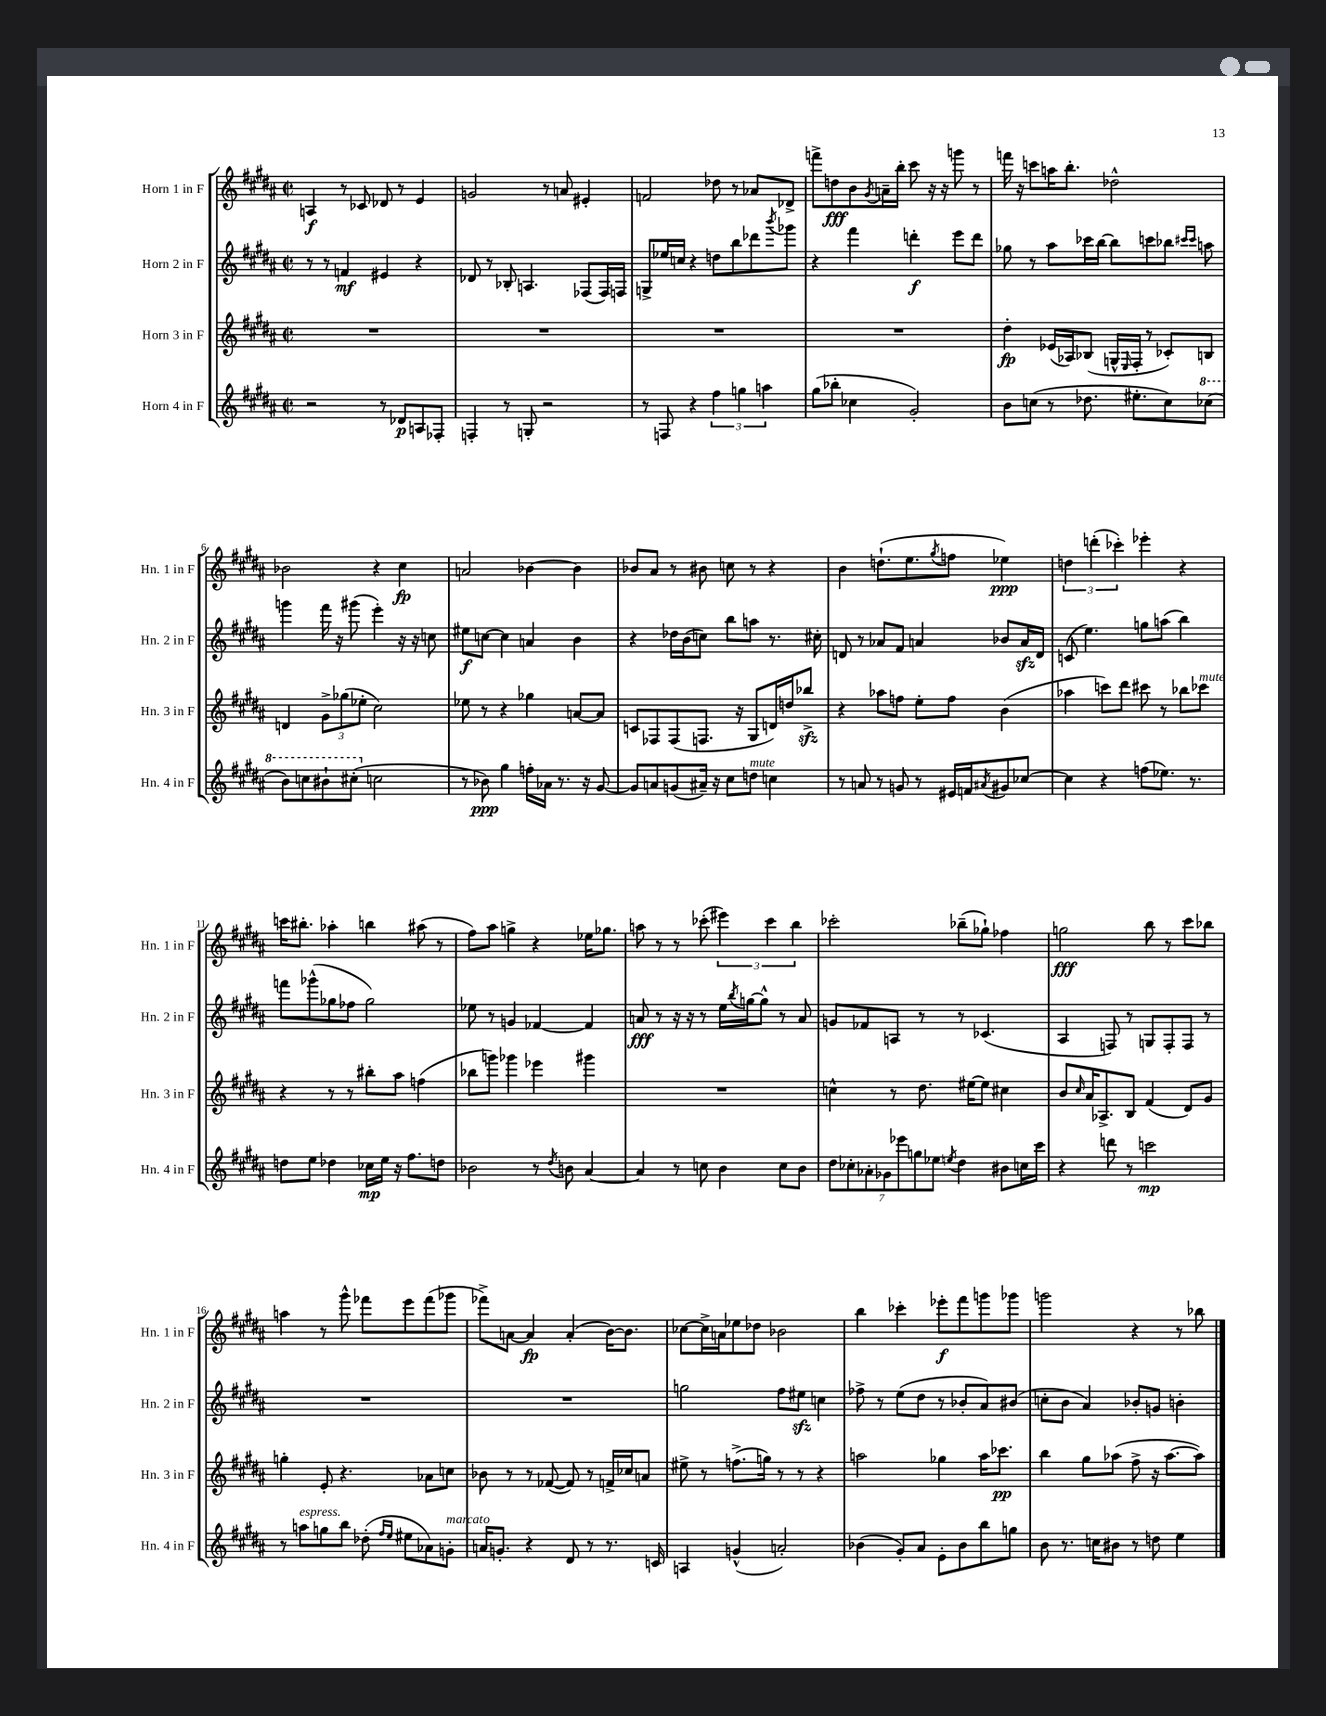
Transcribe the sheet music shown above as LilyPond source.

<<
\new StaffGroup <<
\new Staff = "s0" \with { instrumentName = "Horn 1 in F" shortInstrumentName = "Hn. 1 in F" } {
    \clef treble \key b \major \defaultTimeSignature \time 2/2
    a4\f r8 ces'8 des'8 r8 e'4 |
    g'2 r8 a'8 eis'4-. |
    f'2 des''8 r8 aes'8 des'8-> |
    f'''8-> d''8\fff b'8 \acciaccatura { gis'8 } a'16-- b''16-. cis'''8 r16 r16 g'''8 r8 |
    f'''16 r16 c'''8 a''16 b''8.-. des''2-^ |
    bes'2 r4 cis''4\fp |
    a'2 bes'4~ bes'4 |
    bes'8 ais'8 r8 bis'8 c''8 r8 r4 |
    b'4 d''8.-!( e''8. \acciaccatura { gis''8 } f''8 ees''4\ppp) |
    \tuplet 3/2 { d''4 d'''4-.( ces'''4-.) } ees'''4-. r4 |
    c'''16 bis''8.-. aes''4-. b''4 ais''8( r8 |
    fis''8) ais''8 g''4-> r4 ees''16 ges''8. |
    a''8 r8 r8 ces'''8-.( \tuplet 3/2 { eis'''4) ces'''4 b''4 } |
    ces'''2-. bes''8--( ges''8-!) fes''4 |
    g''2\fff b''8 r8 cis'''8 bes''8 |
    a''4 r8 gis'''8-^ fes'''8 e'''8 fes'''8( ges'''8 |
    fes'''8->) a'8~ a'4\fp a'4-.( b'16~) b'8. |
    ces''8~ ces''16-> a'16 ees''8 des''8 bes'2 |
    b''4 ces'''4-. ees'''8-.\f fis'''8 g'''8 ges'''8 |
    g'''2 r4 r8 bes''8 \bar "|." |
}
\new Staff = "s1" \with { instrumentName = "Horn 2 in F" shortInstrumentName = "Hn. 2 in F" } {
    \clef treble \key b \major \defaultTimeSignature \time 2/2
    r8 r8 f'4\mf eis'4 r4 |
    des'8 r8 bes8-. a4. fes8( fes16) f16 |
    g8-> ees''16 c''16 r4 d''8 b''8 des'''8 \acciaccatura { b'''8 } ges'''8 |
    r4 fis'''4 d'''4-.\f e'''8 d'''8 |
    ges''8 r8 ais''8 ces'''16 b''16~ b''8 c'''8 bes''8 \grace { cis'''16 cis'''16 } a''8 |
    g'''4 fis'''16 r16 gis'''8( e'''4-.) r16 r16 c''8 |
    eis''8\f c''8~ c''4 a'4 b'4 |
    r4 des''16 b'16( c''8) b''8 a''8 r8. cis''16-. |
    d'8 r8 aes'8 fis'8 a'4 bes'8 a'16\sfz d'16 |
    c'8( e''4.) g''8 a''8( b''4) |
    f'''8 ges'''8-^( ges''8 fes''8 ges''2) |
    ees''8 r8 g'4 fes'4~ fes'4 |
    a'8\fff r8 r16 r16 r8 e''16 \acciaccatura { b''8 } g''16~ g''8-^ r8 a'8 |
    g'8 fes'8 a8 r8 r8 ces'4.( |
    ais4 f8) r8 g8 f8-. f8 r8 |
    R1 |
    R1 |
    g''2 fis''8 eis''8\sfz c''4 |
    fes''8-> r8 e''8( dis''8 r8 bes'8-. ais'8) bis'8( |
    c''8-. b'8 ais'4) bes'8-. g'8 b'4-. \bar "|." |
}
\new Staff = "s2" \with { instrumentName = "Horn 3 in F" shortInstrumentName = "Hn. 3 in F" } {
    \clef treble \key b \major \defaultTimeSignature \time 2/2
    R1 |
    R1 |
    R1 |
    R1 |
    dis''4-.\fp ees'16( aes16) bes8( g16-^ \grace { e16 } fis16-. r8 ces'8-.) b8 |
    d'4 \tuplet 3/2 { gis'8-> ges''8( ees''8-. } cis''2) |
    ees''8 r8 r4 ges''4 a'8~ a'8 |
    c'8 fes8 fes8( f8. r16 gis8 d'16) d''16 bes''8->\sfz |
    r4 aes''8 f''8 e''8-. f''8 b'4( |
    aes''4 c'''8) dis'''8 cis'''8 r8 bes''8 ces'''8^\markup { \italic "mute" } |
    r4 r8 r8 bis''8-. ais''8 f''4( |
    bes''8 g'''8) ges'''4 ees'''4 gis'''4 |
    R1 |
    c''4-^ r8 dis''8. eis''16~ eis''8 cis''4 |
    b'8 \grace { cis''16 } ais'16 aes8.-> b8 fis'4( dis'8) gis'8 |
    g''4-. e'8-. r4. aes'8 c''8 |
    bes'8 r8 r8 fes'8~( fes'8) r8 f'16-> ces''16 a'8 |
    eis''8-> r8 f''8.->( g''16) r8 r8 r4 |
    a''2 ges''4 a''16 ces'''8.\pp |
    b''4 gis''8 aes''8( fis''8-> r16 aes''8.~ aes''8) \bar "|." |
}
\new Staff = "s3" \with { instrumentName = "Horn 4 in F" shortInstrumentName = "Hn. 4 in F" } {
    \clef treble \key b \major \defaultTimeSignature \time 2/2
    r2 r8 des'8\p a8 fes8-. |
    f4-. r8 g8-. r2 |
    r8 f8 r4 \tuplet 3/2 { fis''4 g''4 a''4 } |
    gis''8( bes''8-. ces''4 gis'2-.) |
    b'8 c''8( r8 des''8. eis''8.-. c''8) \ottava #1 ces'''8( |
    b''8) c'''8 bis''8-! cis'''8-.( \ottava #0 c''2 |
    r8 bes'8\ppp) gis''4 f''16-. aes'16 r8. r16 gis'8~ |
    gis'8 a'8 g'8( ais'16--) r16 cis''8 d''8^\markup { \italic "mute" } c''4 |
    r8 a'8 r8 g'8 r8 eis'16 f'16 \acciaccatura { ais'8 } gis'8 ces''8~ |
    ces''4 r4 f''8( ees''8.) r8. |
    d''8 e''8 des''4 ces''16\mp e''16 r16 fis''8. d''8 |
    bes'2 r8 \acciaccatura { dis''8 } b'8 ais'4~ |
    ais'4 r8 c''8 b'4 c''8 b'8 |
    \tuplet 7/4 { dis''8 ces''8-. aes'8-. ges'8 ees'''8 g''8 ees''8 } \acciaccatura { e''8 } dis''4 bis'8 c''16 cis'''16 |
    r4 d'''8 r8 c'''2\mp |
    r8 a''8^\markup { \italic "espress." } g''8 b''8 des''8-.( \grace { fis''16 e''16 } eis''8 aes'8) g'8-.^\markup { \italic "marcato" } |
    a'16 g'8.-. r4 dis'8 r8 r8. c'16 |
    a4 g'4-^( a'2-.) |
    bes'4( gis'8-.) ais'8 e'8-. bes'8 b''8 g''8 |
    b'8 r8. c''16 bis'8 r8 d''8 e''4 \bar "|." |
}
>>
>>
